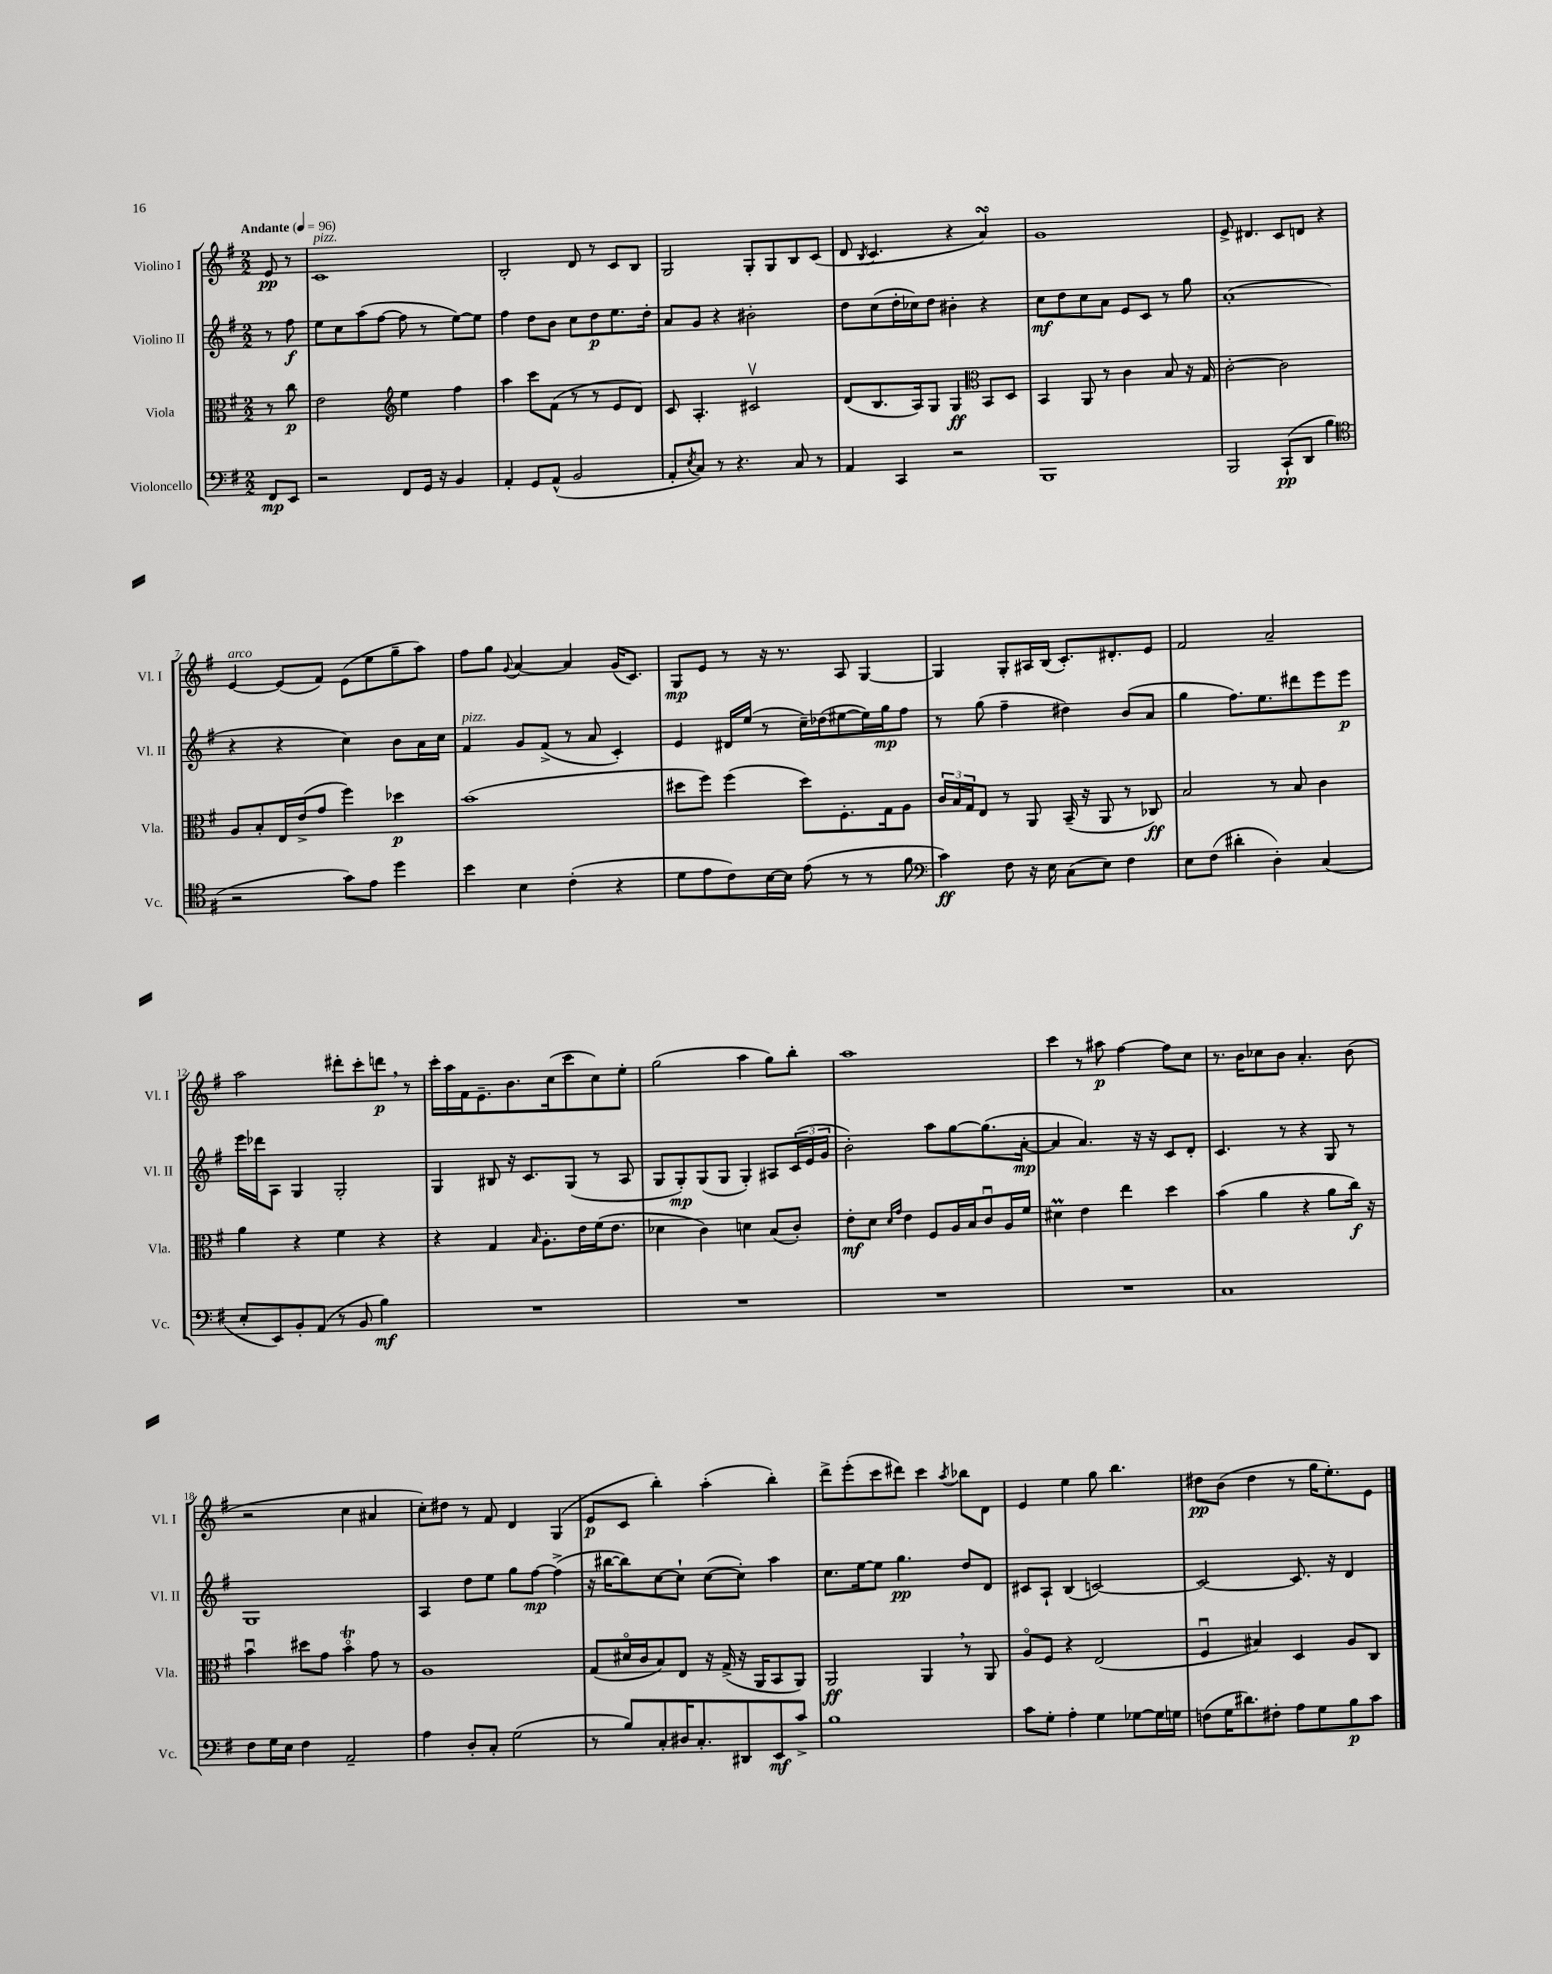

**kern	**dynam	**kern	**dynam	**kern	**dynam	**kern	**dynam
*part4	*part4	*part3	*part3	*part2	*part2	*part1	*part1
*staff4	*staff4	*staff3	*staff3	*staff2	*staff2	*staff1	*staff1
*I"Violoncello	*	*I"Viola	*	*I"Violino II	*	*I"Violino I	*
*I'Vc.	*	*I'Vla.	*	*I'Vl. II	*	*I'Vl. I	*
*clefF4	*	*clefC3	*	*clefG2	*	*clefG2	*
*k[f#]	*	*k[f#]	*	*k[f#]	*	*k[f#]	*
*M2/2	*	*M2/2	*	*M2/2	*	*M2/2	*
*MM96	*	*MM96	*	*MM96	*	*MM96	*
=	=	=	=	=	=	=	=
!	!	!	!	!	!	!LO:TX:a:B:t=Andante	!
8FF#/L	mp	8r	.	8r	.	8e/	pp
8EE/J	.	8cc\	p	8ff#\	f	8r	.
=1	=1	=1	=1	=1	=1	=1	=1
!	!	!	!	!	!	!LO:TX:a:i:t=pizz.	!
2r	.	2e\	.	8ee\L	.	1c	.
.	.	.	.	8cc\	.	.	.
.	.	.	.	(8aa\	.	.	.
.	.	.	.	[8ff#\J	.	.	.
*	*	*clefG2	*	*	*	*	*
8FF#/L	.	4ee\	.	8ff#\]	.	.	.
16GG/Jk	.	.	.	8r	.	.	.
16r	.	.	.	.	.	.	.
4BB/	.	4ff#\	.	[8ee\L)	.	.	.
.	.	.	.	8ee\J]	.	.	.
=2	=2	=2	=2	=2	=2	=2	=2
4AA'/	.	4aa\	.	4ff#\	.	2B'/	.
8GG/L	.	8ccc\L	.	8dd\L	.	.	.
(8AA^^/J	.	(8f#\J	.	8b\J	.	.	.
2BB/	.	8r	.	8cc\L	.	8d/	.
.	.	8r	.	8dd\	p	8r	.
.	.	8e/L	.	8.ee\	.	8c/L	.
.	.	8d/J)	.	.	.	8B/J	.
.	.	.	.	16dd'\Jk	.	.	.
=3	=3	=3	=3	=3	=3	=3	=3
8AA'/L	.	8c/	.	8a/L	.	2G/	.
8qE/	.	.	.	.	.	.	.
8C/J)	.	4.A'/	.	8g/J	.	.	.
8r	.	.	.	4r	.	.	.
4.r	.	.	.	.	.	.	.
.	.	2c#Xv/	.	2b#X'\	.	8G'/L	.
.	.	.	.	.	.	8G/	.
8C/	.	.	.	.	.	8B/	.
8r	.	.	.	.	.	(8c/J	.
=4	=4	=4	=4	=4	=4	=4	=4
4AA/	.	(8d/L	.	8dd\L	.	8d/	.
.	.	.	.	.	.	8qB/	.
.	.	8.B/	.	(8cc\	.	4.c/	.
4CC/	.	.	.	16dd'\L	.	.	.
.	.	16A/k)	.	16cc-X\J)	.	.	.
.	.	8G/J	.	8dd\J	.	.	.
2r	.	4G/	ff	4b#X'\	.	4r	.
*	*	*clefC3	*	*	*	*	*
.	.	8BB/L	.	4r	.	4asSSS/)	.
.	.	8D/J	.	.	.	.	.
=5	=5	=5	=5	=5	=5	=5	=5
1BBB	.	4BB/	.	8cc\L	mf	1g	.
.	.	.	.	8dd\	.	.	.
.	.	8AA/	.	8cc\	.	.	.
.	.	8r	.	8a\J	.	.	.
.	.	4c\	.	8e/L	.	.	.
.	.	.	.	8c/J	.	.	.
.	.	8B/	.	8r	.	.	.
.	.	16r	.	8gg\	.	.	.
.	.	16G/	.	.	.	.	.
=6	=6	=6	=6	=6	=6	=6	=6
2BBB/	.	[2c'\	.	(1a'	.	8e^/	.
.	.	.	.	.	.	4.d#X/	.
(8CC`/L	pp	2c\]	.	.	.	8c/L	.
8DD/J	.	.	.	.	.	8dn/J	.
4B\	.	.	.	.	.	4r	.
!!LO:LB:g=z
=7	=7	=7	=7	=7	=7	=7	=7
*clefC4	*	*	*	*	*	*	*
!	!	!	!	!	!	!LO:TX:a:i:t=arco	!
2r	.	8A/L	.	4r	.	[4e/	.
.	.	8B'/	.	.	.	.	.
.	.	16E/L	.	4r	.	(8e/L]	.
.	.	(16e^/J	.	.	.	.	.
.	.	8g/J	.	.	.	8f#/J)	.
8g\L)	.	4ff#\)	.	4cc\)	.	(8e\L	.
8e\J	.	.	.	.	.	8ee\	.
4dd\	.	4dd-X\	p	8b\L	.	8gg~\	.
.	.	.	.	16a\L	.	8aa\J)	.
.	.	.	.	16cc\JJ	.	.	.
=8	=8	=8	=8	=8	=8	=8	=8
!	!	!	!	!LO:TX:a:i:t=pizz.	!	!	!
4b\	.	(1b	.	4f#/	.	8ff#\L	.
.	.	.	.	.	.	8gg\J	.
.	.	.	.	.	.	8qqg/	.
4B\	.	.	.	8g/L	.	[4a/	.
.	.	.	.	(8f#^/J	.	.	.
(4c'\	.	.	.	8r	.	4a/]	.
.	.	.	.	8a/	.	.	.
4r	.	.	.	4c'/)	.	(16g/KL	.
.	.	.	.	.	.	8.c/J)	.
=9	=9	=9	=9	=9	=9	=9	=9
8d\L	.	8dd#X\L	.	4e/	.	8G/L	mp
8e\	.	8ff#\J)	.	.	.	8e/J	.
8c\)	.	(4ff#\	.	16d#X/LL	.	8r	.
.	.	.	.	(16ee/JJ	.	.	.
[16B\L	.	.	.	8r	.	16r	.
16B\JJ]	.	.	.	.	.	8.r	.
(8e\	.	8dd#\L)	.	16cc~\LL)	.	.	.
.	.	.	.	(16dd-X\J	.	.	.
8r	.	8.F#'\	.	[8ee#X\	.	8A/	.
8r	.	.	.	16ee#\L])	.	[4G/	.
.	.	16G\k	.	16gg\J	mp	.	.
8f#\	.	8A\J	.	8ff#\J	.	.	.
=10	=10	=10	=10	=10	=10	=10	=10
*clefF4	*	*	*	*	*	*	*
4c\)	ff	24c/LL	.	8r	.	4G/]	.
.	.	24B/	.	.	.	.	.
.	.	24G/J	.	.	.	.	.
.	.	8E/J	.	(8gg\	.	.	.
8F#\	.	8r	.	4ff#~\	.	8G'/L	.
16r	.	8AA/	.	.	.	16A#X/L	.
16E\	.	.	.	.	.	(16B/JJ	.
(8C\L	.	(16BB~/	.	4dd#X\)	.	8.c'/L)	.
.	.	16r	.	.	.	.	.
8E\J)	.	8AA/	.	.	.	.	.
.	.	.	.	.	.	8.d#X'/	.
4F#\	.	8r	.	(8b/L	.	.	.
.	.	8C-X/)	ff	8a/J	.	8e/J	.
=11	=11	=11	=11	=11	=11	=11	=11
8E\L	.	2B/	.	4gg\	.	2f#/	.
(8F#\J	.	.	.	.	.	.	.
4d#X'\	.	.	.	8.ff#\L)	.	.	.
.	.	.	.	8.ee\	.	.	.
4D'\)	.	8r	.	.	.	2a~/	.
.	.	8B/	.	8ddd#X\	.	.	.
(4C/	.	4c\	.	8eee\	.	.	.
.	.	.	.	8eee\J	p	.	.
!!LO:LB:g=z
=12	=12	=12	=12	=12	=12	=12	=12
8E'/L	.	4a\	.	16eee\LL	.	2aa\	.
.	.	.	.	16ddd-X\J	.	.	.
8EE/)	.	.	.	8A\J	.	.	.
8BB'/	.	4r	.	4G/	.	.	.
(8AA/J	.	.	.	.	.	.	.
8r	.	4f#\	.	2G'/	.	8ddd#X'\L	.
8BB/	.	.	.	.	.	8ccc'\	.
4B\)	mf	4r	.	.	.	8dddn,\J	p
.	.	.	.	.	.	8r	.
=13	=13	=13	=13	=13	=13	=13	=13
1r	.	4r	.	4G/	.	16ccc'\LL	.
.	.	.	.	.	.	16aa\	.
.	.	.	.	.	.	16f#\J	.
.	.	.	.	.	.	8.e~\	.
.	.	4G/	.	8B#X/	.	.	.
.	.	.	.	16r	.	8.b\	.
.	.	.	.	8.c/L	.	.	.
.	.	16qqB/	.	.	.	.	.
.	.	8.A'\L	.	.	.	.	.
.	.	.	.	.	.	(16cc\k	.
.	.	.	.	(8G/J	.	8ccc\	.
.	.	16e\L	.	.	.	.	.
.	.	(16f#\J	.	8r	.	8cc\)	.
.	.	8.e\J	.	.	.	.	.
.	.	.	.	8A/	.	8ee'\J	.
=14	=14	=14	=14	=14	=14	=14	=14
1r	.	4d-X\	.	8G/L	.	(2gg\	.
.	.	.	.	8G'/)	mp	.	.
.	.	4c\)	.	(8G/	.	.	.
.	.	.	.	8G/J	.	.	.
.	.	4dn\	.	4G'/)	.	4aa\	.
.	.	(8B/L	.	8A#X/L	.	8gg\L)	.
.	.	8c'/J)	.	(24c/L	.	8bb'\J	.
.	.	.	.	24e/	.	.	.
.	.	.	.	24g/JJ	.	.	.
=15	=15	=15	=15	=15	=15	=15	=15
1r	.	8e'\L	mf	2b'\)	.	1aa	.
.	.	8d\J	.	.	.	.	.
.	.	16qqd/LL	.	.	.	.	.
.	.	16qqg/JJ	.	.	.	.	.
.	.	4e\	.	.	.	.	.
.	.	8F#/L	.	8aa\L	.	.	.
.	.	16A/L	.	[8gg\	.	.	.
.	.	16B/J	.	.	.	.	.
.	.	8cu/	.	(8.gg\]	.	.	.
.	.	16A/L	.	.	.	.	.
.	.	16f#/JJ	.	[16a'\Jk	mp	.	.
=16	=16	=16	=16	=16	=16	=16	=16
1r	.	4d#Xm\	.	4a/]	.	4ccc\	.
.	.	4e\	.	4.a/)	.	8r	.
.	.	.	.	.	.	8aa#X\	p
.	.	4ee\	.	.	.	[4ff#\	.
.	.	.	.	16r	.	.	.
.	.	.	.	16r	.	.	.
.	.	4dd\	.	8c/L	.	8ff#\L]	.
.	.	.	.	8d'/J	.	8cc\J	.
=17	=17	=17	=17	=17	=17	=17	=17
1C	.	(4b\	.	4.c/	.	8.r	.
.	.	.	.	.	.	16b\KL	.
.	.	4a\	.	.	.	8cc-X\	.
.	.	.	.	8r	.	8b\J	.
.	.	4r	.	4r	.	4.a'/	.
.	.	8a\L	.	8G/	.	.	.
.	.	16cc\Jk)	f	8r	.	(8b\	.
.	.	16r	.	.	.	.	.
!!LO:LB:g=z
=18	=18	=18	=18	=18	=18	=18	=18
8F#\L	.	4bu\	.	1G	.	2r	.
16G\L	.	.	.	.	.	.	.
16E\JJ	.	.	.	.	.	.	.
4F#\	.	8dd#X\L	.	.	.	.	.
.	.	8g\J	.	.	.	.	.
2AA~/	.	4bt\	.	.	.	4cc\	.
.	.	8g\	.	.	.	4a#X/	.
.	.	8r	.	.	.	.	.
=19	=19	=19	=19	=19	=19	=19	=19
4A\	.	1A	.	4A/	.	8cc'\L)	.
.	.	.	.	.	.	8dd#X\J	.
8D'/L	.	.	.	8dd\L	.	8r	.
8C'/J	.	.	.	8ee\J	.	8f#/	.
(2G\	.	.	.	8gg\L	.	4d/	.
.	.	.	.	[8ff#\J	mp	.	.
.	.	.	.	(4ff#^\]	.	(4G/	.
=20	=20	=20	=20	=20	=20	=20	=20
8r	.	(8G/L	.	16r	.	8e/L	p
.	.	.	.	[16bb#X\KL	.	.	.
8B/L)	.	16d#X/L	.	8bb#\])	.	8c/J	.
.	.	16c/J	.	.	.	.	.
8C'/	.	8B/)	.	[8cc\	.	4bb'\)	.
16D#X/K	.	8E/J	.	8cc`\J]	.	.	.
8.C'/	.	.	.	.	.	.	.
.	.	16r	.	([8cc\L	.	(4aa'\	.
.	.	(16G^/	.	.	.	.	.
8DD#X/	.	16r	.	8cc'\J])	.	.	.
.	.	16AA/KL	.	.	.	.	.
8EE/	mf	8BB/	.	4aa\	.	4bb'\)	.
8c^/J	.	8AA/J)	.	.	.	.	.
=21	=21	=21	=21	=21	=21	=21	=21
1B	.	2AA/	ff	8.cc\L	.	8ddd^\L	.
.	.	.	.	.	.	(8eee'\	.
.	.	.	.	[16ee\k	.	.	.
.	.	.	.	8ee\J]	.	8ccc\	.
.	.	.	.	4.gg\	pp	8ddd#X\J)	.
.	.	4AA,/	.	.	.	4ccc\	.
.	.	.	.	.	.	8qaa/	.
.	.	8r	.	8dd/L	.	8bb-X\L	.
.	.	8AA/	.	8d/J	.	8d\J	.
=22	=22	=22	=22	=22	=22	=22	=22
8c\L	.	8A/L	.	8c#X/L	.	4e/	.
8G'\J	.	8F#/J	.	8A`/J	.	.	.
4A'\	.	4r	.	(4B/	.	4ee\	.
4G\	.	(2E/	.	[2cn/)	.	8gg\	.
.	.	.	.	.	.	4.bb\	.
[8G-X\L	.	.	.	.	.	.	.
16G-\L]	.	.	.	.	.	.	.
16Gn\JJ	.	.	.	.	.	.	.
=23	=23	=23	=23	=23	=23	=23	=23
(8Fn\L	.	4F#u/	.	2c/_	.	8dd#X\L	pp
16G\K	.	.	.	.	.	(8b\J	.
8.d#X\)	.	.	.	.	.	.	.
.	.	4B#X/)	.	.	.	4dd#\	.
8F#X'\J	.	.	.	.	.	.	.
8A\L	.	4D/	.	8.c/]	.	8r	.
8G\	.	.	.	.	.	16gg\KL	.
.	.	.	.	16r	.	8.ee'\)	.
8B\	p	8A/L	.	4d/	.	.	.
8c\J	.	8C/J	.	.	.	8e\J	.
==	==	==	==	==	==	==	==
*-	*-	*-	*-	*-	*-	*-	*-
